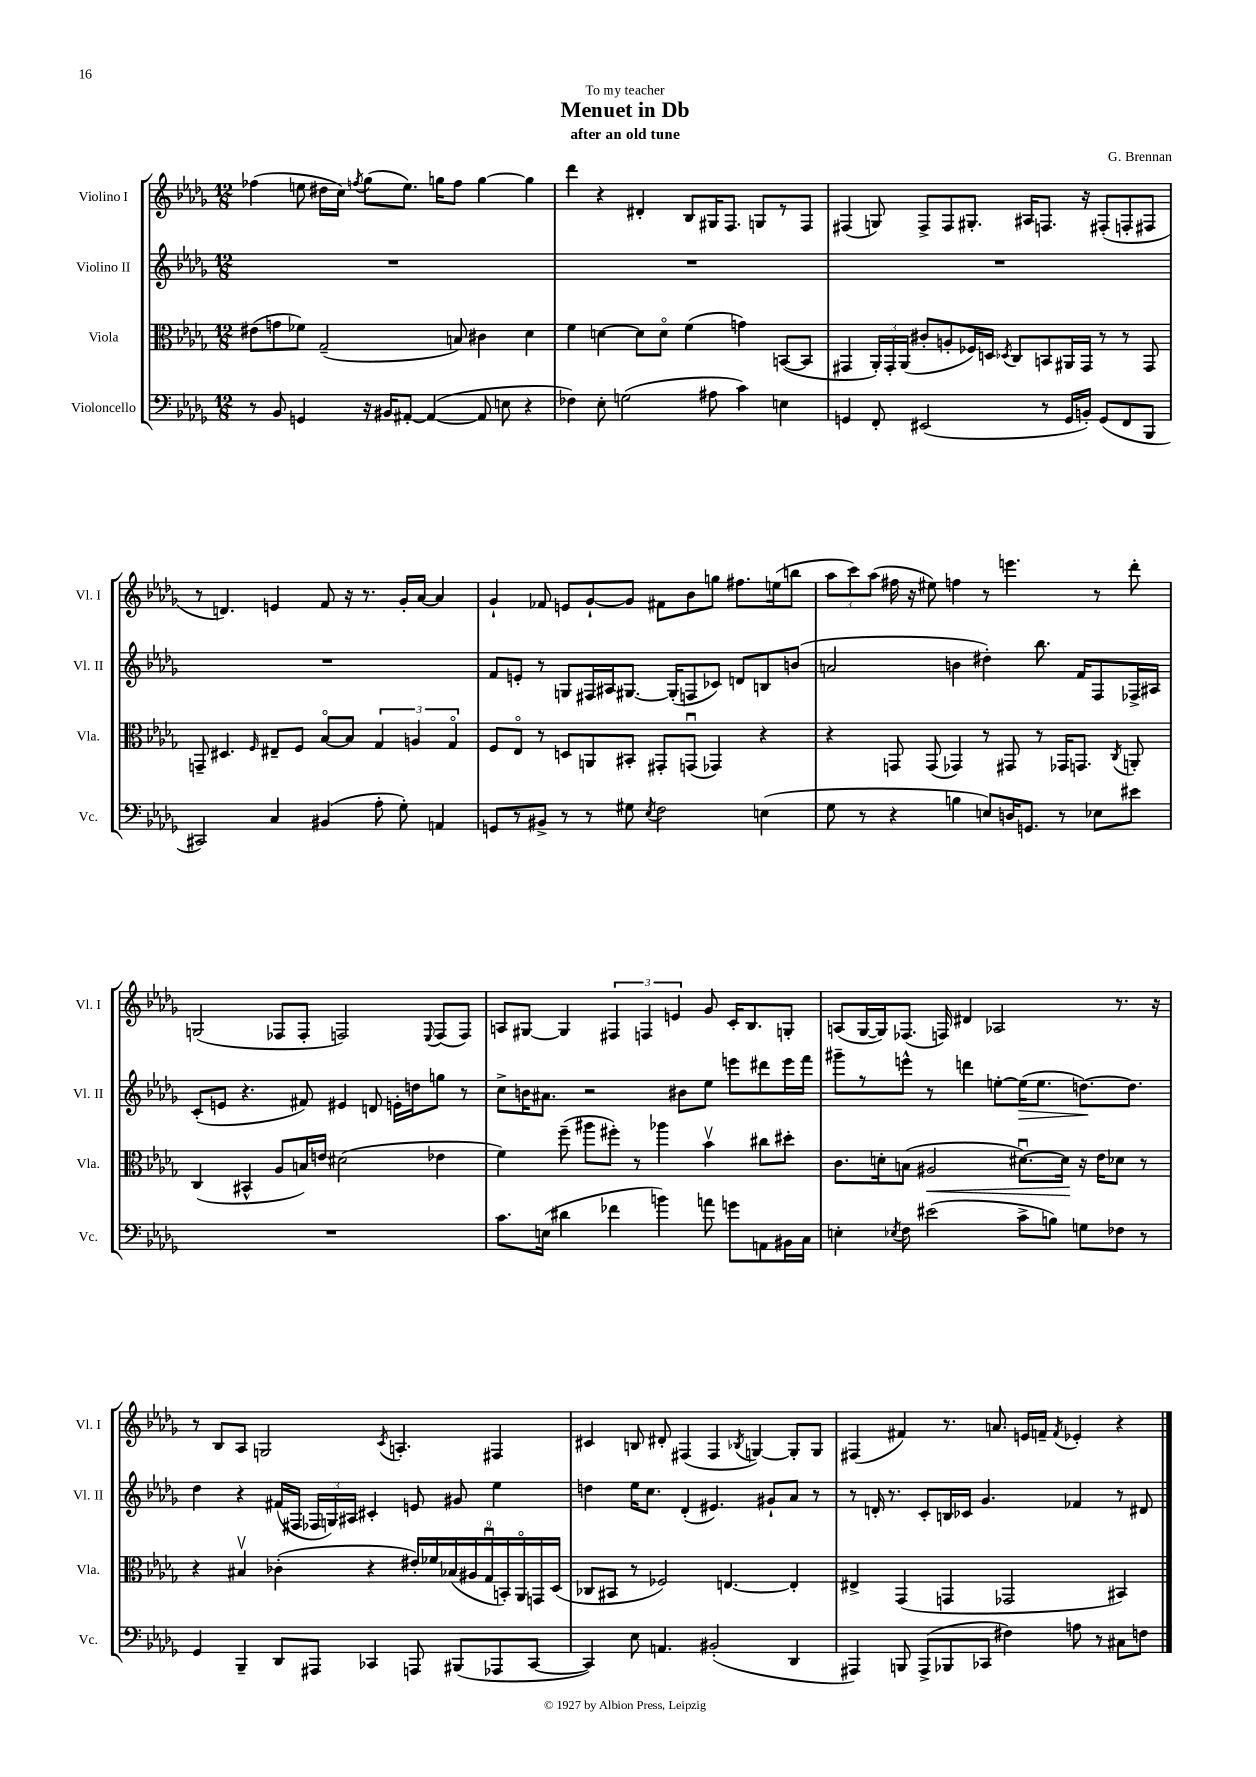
\header { title = "Menuet in Db" composer = "G. Brennan" subtitle = "after an old tune" dedication = "To my teacher" }
<<
\new StaffGroup <<
\new Staff = "s0" \with { instrumentName = "Violino I" shortInstrumentName = "Vl. I" } {
    \clef treble \key des \major \numericTimeSignature \time 12/8
    \autoBeamOff fes''4( e''8 dis''16[ c''16]) \acciaccatura { f''8 } ges''8[( e''8.]) g''16[ f''8] g''4~ g''4 |
    des'''4 r4 dis'4-. bes8[ gis16 f8.] g8[ r8 f8] |
    fis4( g8) fis8[-> fis8 gis8.]-. ais16[ f8.] r16 fis8[-.( f8-. fis8] |
    r8 d'4.) e'4 f'8 r16 r8. ges'16[-. aes'16]~ aes'4 |
    ges'4-! fes'8 e'8[ ges'8~-! ges'8] fis'8[ bes'8 g''8] fis''8.[ e''16( b''8] |
    \tuplet 3/2 { aes''8[ c'''8) aes''8]( } fis''16 r16 eis''8) f''4 r8 e'''4. r8 des'''8-. |
    g2( fes8[ fes8]-. f2) \appoggiatura { ees8 } f8[( f8]) |
    a8[ gis8]~ gis4 \tuplet 3/2 { fis4 f4 e'4 } ges'8 c'16[-. bes8. g8]-. |
    a8[( ges16~ ges16) fes8.]( f16) dis'4 aes2 r8. r16 |
    r8 bes8[ aes8] g2 \acciaccatura { c'8 } a4.-. fis4 |
    cis'4 b8 dis'8-. fis4( fis4 \acciaccatura { bes8 } g4~) g8[-. g8] |
    fis4( fis'4) r8. a'8. e'16[ f'16]-- \acciaccatura { f'8 } ees'4-. r4 \bar "|." |
}
\new Staff = "s1" \with { instrumentName = "Violino II" shortInstrumentName = "Vl. II" } {
    \clef treble \key des \major \numericTimeSignature \time 12/8
    \autoBeamOff R1. |
    R1. |
    R1. |
    R1. |
    f'8[ e'8]-. r8 g8[ fis16 ais16 gis8.]~ gis16[-.( f8 ces'8]) d'8[ b8 b'8]( |
    a'2 b'4 dis''4-.) bes''8. f'16[ f8 fes16-> ais16] |
    c'8[-.( e'8] r4. fis'8) eis'4 d'8 e'16[-. d''16 g''8] r8 |
    c''8[-> b'16 ais'8.] r2 bis'8[ ees''8] e'''8[ dis'''8 e'''16 f'''16] |
    gis'''8[-- r8 e'''8]-^ r8 d'''4 e''8[~-. e''16\>( e''8.] d''8.[~\!) d''8.] |
    des''4 r4 fis'16[( fis16] \tuplet 3/2 { fes16[ g16) ais16] } cis'4-. e'8 gis'8 ees''4 |
    d''4 ees''16[ c''8.] des'4-.( eis'4.) gis'8[-! aes'8] r8 |
    r8 d'16-. r8. c'8[-. b16 ces'16] ges'4. fes'4 r8 dis'8 \bar "|." |
}
\new Staff = "s2" \with { instrumentName = "Viola" shortInstrumentName = "Vla." } {
    \clef alto \key des \major \numericTimeSignature \time 12/8
    \autoBeamOff eis'8[( g'8 fes'8]) ges2--( b8) cis'4 des'4 |
    f'4 d'4~ d'8[ d'8]\flageolet f'4( g'4) b,8[~( b,8] |
    gis,4 \tuplet 3/2 { aes,16[-.) gis,16-. aes,16]( } cis'8[-. a8-. fes16) d16] \acciaccatura { des8 } c8[ b,8 ais,16 gis,16] r8 r8 gis,8 |
    g,8-- dis4. \grace { f16 } eis8[-- f8] bes8[~\flageolet bes8] \tuplet 3/2 { ges4 a4 ges4\flageolet } |
    f8[ ees8]\flageolet r8 d8[ a,8 bis,8]-. gis,8[-. g,8]\downbow( ges,4) r4 |
    r4 g,8 g,8( ges,4) r8 gis,8 r8 ges,16[ g,8.] \acciaccatura { c8 } a,8-. |
    c4( bis,4-^ aes8[ b16) e'16] dis'2( ees'4 |
    f'4) f''8--( ais''8[ fis''8]-.) r8 aes''4 bes'4\upbow cis''8[ dis''8]-. |
    c'8.[ d'16-. b8]( ais2\< dis'8.[~\downbow) dis'16]\! r16 ees'16[ des'8] r8 |
    r4 bis4\upbow ces'4-.( r4 \tuplet 9/8 { eis'16[-.) fes'16 bes16( ais16 ges16\downbow b,16-.) aes,16\flageolet g,16 des16]( } |
    ces8[ bis,8] r8 fes2) e4.~ e4-. |
    eis4-> ges,4( g,4 ges,2 bis,4) \bar "|." |
}
\new Staff = "s3" \with { instrumentName = "Violoncello" shortInstrumentName = "Vc." } {
    \clef bass \key des \major \numericTimeSignature \time 12/8
    \autoBeamOff r8 bes,8 g,4 r16 bis,16[ ais,8]~-. ais,4~( ais,8 e8 r4 |
    fes4) ees8-. g2( ais8 c'4) e4 |
    g,4 f,8-. eis,2( r8 g,16[ b,16]-.) g,8[( f,8 bes,,8] |
    cis,2) c4 bis,4( aes8-. ges8-.) a,4 |
    g,8[ r8 bis,8]-> r8 r8 gis8 \acciaccatura { ees8 } f2 e4( |
    ges8 r8 r4 b4 e8[) d16 g,8.] r8 ees8[ eis'8] |
    R1. |
    c'8.[ e16]( dis'4 fes'4 b'4) a'8 g'8[ a,8 bis,16 c16] |
    e4-. \acciaccatura { ees8 } f8 eis'2( c'8[-> b8]) g8[ fes8] r8 |
    ges,4 bes,,4-- des,8[ ais,,8] ces,4 a,,8 bis,,8[( aes,,8 ces,8]~ |
    ces,4) ees8 a,4. bis,2-.( des,4 |
    ais,,4) b,,8 ais,,8[->( bes,,8 ces,8] fis4) a8 r8 cis8[ f8] \bar "|." |
}
>>
>>
\layout { \context { \Score \remove "Bar_number_engraver" } }
